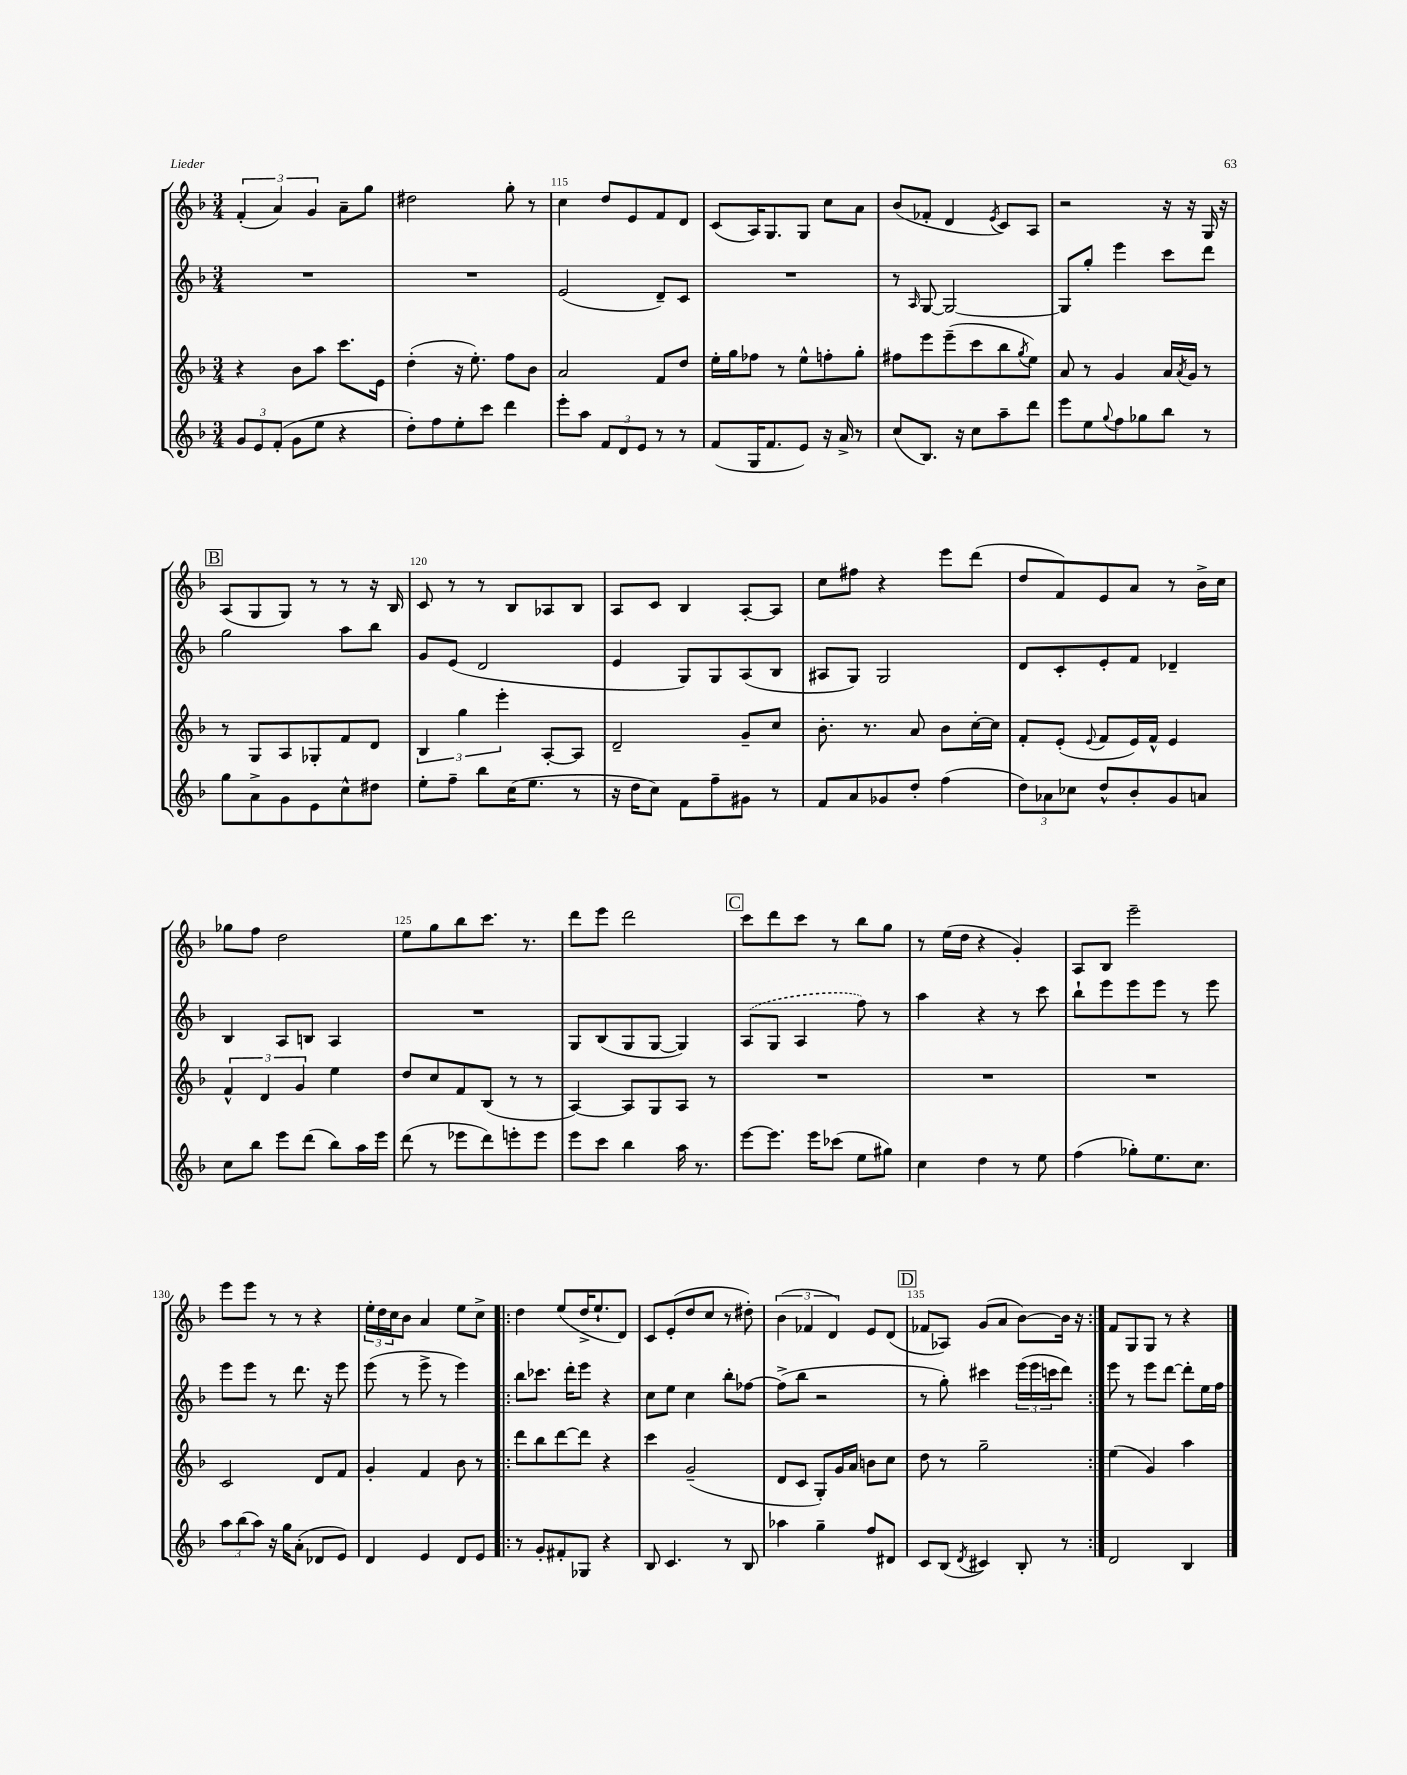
<<
\new StaffGroup <<
\new Staff = "s0" {
    \clef treble \key f \major \numericTimeSignature \time 3/4
    \tuplet 3/2 { f'4-.( a'4) g'4 } a'8-- g''8 |
    dis''2 g''8-. r8 |
    c''4 d''8 e'8 f'8 d'8 |
    c'8( a16) g8. g8 c''8 a'8 |
    bes'8( fes'8-. d'4 \acciaccatura { e'8 } c'8) a8 |
    r2 r16 r16 g16 r16 |
    \mark \markup { \box "B" } a8( g8 g8) r8 r8 r16 bes16 |
    c'8 r8 r8 bes8 aes8 bes8 |
    a8 c'8 bes4 a8~-. a8 |
    c''8 fis''8 r4 e'''8 d'''8( |
    d''8 f'8) e'8 a'8 r8 bes'16-> c''16 |
    ges''8 f''8 d''2 |
    e''8 g''8 bes''8 c'''8. r8. |
    d'''8 e'''8 d'''2 |
    \mark \markup { \box "C" } c'''8 d'''8 c'''8 r8 bes''8 g''8 |
    r8 e''16( d''16 r4 g'4-.) |
    a8 bes8 e'''2-- |
    e'''8 e'''8 r8 r8 r4 |
    \tuplet 3/2 { e''16-. d''16 c''16 } bes'8 a'4 e''8 c''8-> |
    \repeat volta 2 { d''4 e''8( d''16-> e''8.-! d'8) |
    c'8 e'8-.( d''8 c''8 r8 dis''8-.) |
    \tuplet 3/2 { bes'4( fes'4 d'4) } e'8 d'8( |
    \mark \markup { \box "D" } fes'8 aes8) g'8( a'8 bes'8~) bes'16 r16 | }
    f'8 g8 g8 r8 r4 \bar "|." |
}
\new Staff = "s1" {
    \clef treble \key f \major \numericTimeSignature \time 3/4
    R2. |
    R2. |
    e'2( d'8--) c'8 |
    R2. |
    r8 \grace { a16 } g8~ g2~ |
    g8 g''8-. e'''4 c'''8 d'''8 |
    \mark \markup { \box "B" } g''2 a''8 bes''8 |
    g'8 e'8( d'2 |
    e'4 g8) g8 a8( bes8 |
    ais8 g8) g2 |
    d'8 c'8-. e'8-. f'8 des'4-- |
    bes4 a8 b8 a4 |
    R2. |
    g8 bes8( g8 g8~ g4) |
    \mark \markup { \box "C" } \once \slurDashed a8( g8 a4 f''8) r8 |
    a''4 r4 r8 c'''8 |
    bes''8-! e'''8 e'''8 e'''8 r8 e'''8 |
    e'''8 e'''8 r8 d'''8. r16 e'''8 |
    e'''8( r8 e'''8-> r8 e'''4) |
    \repeat volta 2 { bes''8 ces'''8. d'''16-. e'''8 r4 |
    c''8 e''8 c''4 bes''8-. fes''8~ |
    fes''8->( bes''8 r2 |
    \mark \markup { \box "D" } r8 g''8-.) cis'''4 \tuplet 3/2 { e'''16( e'''16 c'''16 } d'''8) | }
    e'''8 r8 e'''8 d'''8~ d'''8-. e''16 f''16 \bar "|." |
}
\new Staff = "s2" {
    \clef treble \key f \major \numericTimeSignature \time 3/4
    r4 bes'8 a''8 c'''8. e'16 |
    d''4-.( r16 e''8.-.) f''8 bes'8 |
    a'2 f'8 d''8 |
    e''16-. g''16 fes''8 r8 e''8-^ f''8-. g''8-. |
    fis''8 e'''8 e'''8--( c'''8 bes''8 \acciaccatura { g''8 } e''8) |
    a'8 r8 g'4 a'16 \acciaccatura { a'8 } g'16 r8 |
    \mark \markup { \box "B" } r8 g8 a8 ges8-. f'8 d'8 |
    \tuplet 3/2 { bes4 g''4 e'''4-. } a8~-. a8 |
    d'2-- g'8-- c''8 |
    bes'8.-. r8. a'8 bes'8 c''16~-. c''16 |
    f'8-. e'8-.( \appoggiatura { e'8 } f'8 e'16) f'16-^ e'4 |
    \tuplet 3/2 { f'4-^ d'4 g'4 } e''4 |
    d''8 c''8 f'8 bes8( r8 r8 |
    a4~) a8 g8 a8 r8 |
    \mark \markup { \box "C" } R2. |
    R2. |
    R2. |
    c'2 d'8 f'8 |
    g'4-. f'4 bes'8 r8 |
    \repeat volta 2 { d'''8 bes''8 d'''8~ d'''8 r4 |
    c'''4 g'2--( |
    d'8 c'8 g8-.) g'16 a'16 b'8 c''8 |
    \mark \markup { \box "D" } d''8 r8 g''2-- | }
    e''4( g'4) a''4 \bar "|." |
}
\new Staff = "s3" {
    \clef treble \key f \major \numericTimeSignature \time 3/4
    \tuplet 3/2 { g'8 e'8 f'8-.( } g'8 e''8 r4 |
    d''8-.) f''8 e''8-. c'''8 d'''4 |
    e'''8-. a''8 \tuplet 3/2 { f'8 d'8 e'8 } r8 r8 |
    f'8( g16 f'8. e'8) r16 a'16-> r8 |
    c''8( bes8.) r16 c''8 a''8-- d'''8 |
    e'''8 e''8 \appoggiatura { g''8 } f''8 ges''8 bes''8 r8 |
    \mark \markup { \box "B" } g''8 a'8-> g'8 e'8 c''8-^ dis''8 |
    e''8-. f''8-- bes''8 c''16( e''8. r8 |
    r16 d''16 c''8) f'8 f''8-- gis'8 r8 |
    f'8 a'8 ges'8 d''8-. f''4( |
    \tuplet 3/2 { d''8) aes'8 ces''8 } d''8-^ bes'8-. g'8 a'8 |
    c''8 bes''8 e'''8 d'''8( bes''8) a''16 e'''16 |
    d'''8( r8 ees'''8 d'''8) e'''8-. e'''8 |
    e'''8 c'''8 bes''4 a''16 r8. |
    \mark \markup { \box "C" } e'''8~ e'''8. e'''16 ces'''8( e''8 gis''8) |
    c''4 d''4 r8 e''8 |
    f''4( ges''8-.) e''8. c''8. |
    \tuplet 3/2 { a''8 bes''8( a''8) } r16 g''16 a'8-.( des'8 e'8) |
    d'4 e'4 d'8 e'8 |
    \repeat volta 2 { r8 g'8-. fis'8-. ges8 r4 |
    bes8 c'4. r8 bes8 |
    aes''4 g''4-- f''8 dis'8 |
    \mark \markup { \box "D" } c'8 bes8( \acciaccatura { d'8 } cis'4) bes8-. r8 | }
    d'2 bes4 \bar "|." |
}
>>
>>
\layout { \context { \Score currentBarNumber = #113 \override BarNumber.break-visibility = ##(#f #t #t) barNumberVisibility = #(every-nth-bar-number-visible 5) } }
